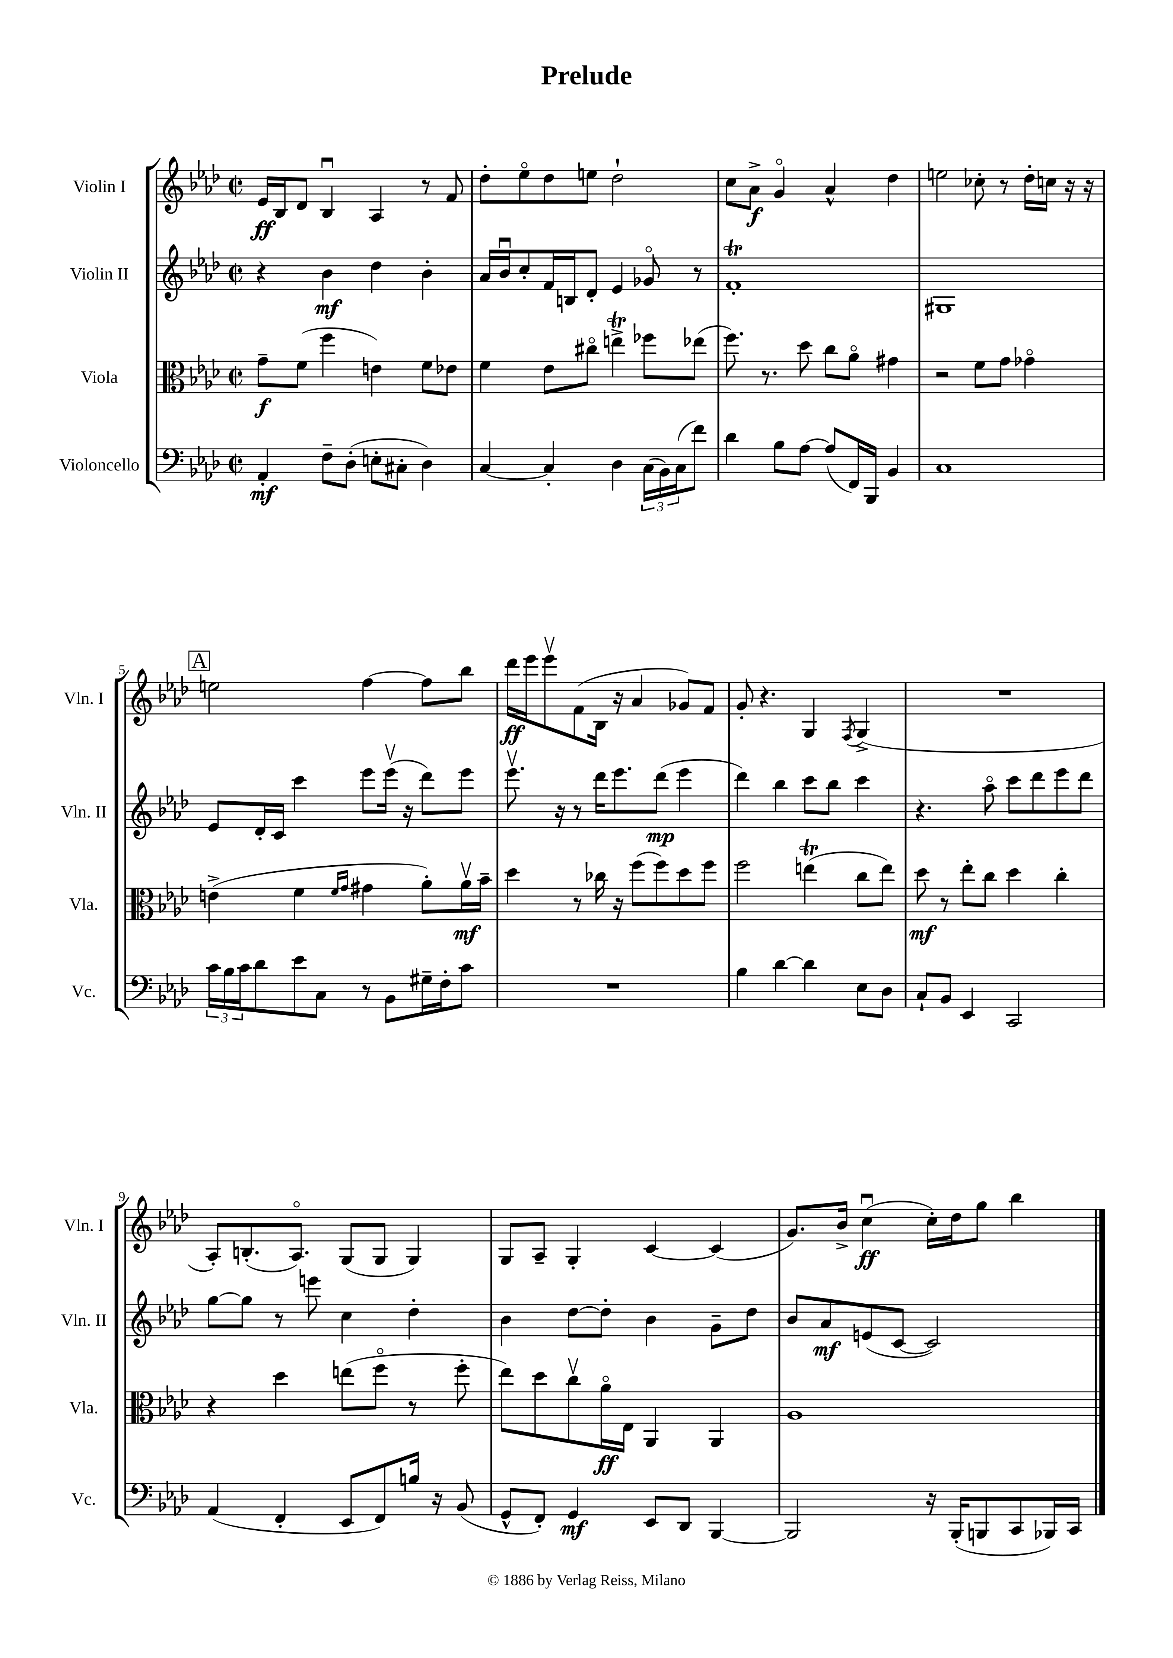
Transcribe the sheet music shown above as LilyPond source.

\header { title = "Prelude" }
<<
\new StaffGroup <<
\new Staff = "s0" \with { instrumentName = "Violin I" shortInstrumentName = "Vln. I" } {
    \clef treble \key aes \major \defaultTimeSignature \time 2/2
    ees'16\ff bes16 des'8 bes4\downbow aes4 r8 f'8 |
    des''8-. ees''8\flageolet des''8 e''8 des''2-! |
    c''8 aes'8->\f g'4\flageolet aes'4-^ des''4 |
    e''2 ces''8-. r8 des''16-. c''16 r16 r16 |
    \mark \markup { \box "A" } e''2 f''4~ f''8 bes''8 |
    des'''16\ff ees'''16 ees'''8\upbow f'8( bes16 r16 aes'4 ges'8) f'8 |
    g'8-. r4. g4 \acciaccatura { f8 } g4->( |
    R1 |
    aes8-.) b8.-.( aes8.\flageolet) g8( g8 g4) |
    g8 aes8-- g4-. c'4~ c'4( |
    g'8.) bes'16-> c''4\downbow\ff( c''16-.) des''16 g''8 bes''4 \bar "|." |
}
\new Staff = "s1" \with { instrumentName = "Violin II" shortInstrumentName = "Vln. II" } {
    \clef treble \key aes \major \defaultTimeSignature \time 2/2
    r4 bes'4\mf des''4 bes'4-. |
    aes'16 bes'16\downbow c''8-. f'16 b16 des'8-. ees'4 ges'8\flageolet r8 |
    f'1-.\trill |
    gis1 |
    \mark \markup { \box "A" } ees'8 des'16-. c'16 c'''4 ees'''8 ees'''16\upbow( r16 des'''8) ees'''8 |
    ees'''8.\upbow r16 r8 des'''16 ees'''8. des'''8\mp( ees'''4 |
    des'''4) bes''4 c'''8 bes''8 c'''4 |
    r4. aes''8\flageolet c'''8 des'''8 ees'''8 des'''8 |
    g''8~ g''8 r8 e'''8 c''4 des''4-. |
    bes'4 des''8~ des''8-. bes'4 g'8-- des''8 |
    bes'8 aes'8\mf e'8( c'8~ c'2) \bar "|." |
}
\new Staff = "s2" \with { instrumentName = "Viola" shortInstrumentName = "Vla." } {
    \clef alto \key aes \major \defaultTimeSignature \time 2/2
    g'8--\f f'8( f''4 e'4) f'8 ees'8 |
    f'4 ees'8 cis''8\flageolet e''4->\trill fes''8 ees''8( |
    f''8.) r8. des''8 c''8 aes'8\flageolet gis'4 |
    r2 f'8 g'8 ges'4\flageolet |
    \mark \markup { \box "A" } e'4->( f'4 \grace { f'16 g'16 } gis'4 aes'8-.) aes'16\upbow\mf bes'16-- |
    des''4 r8 ces''16 r16 f''8( f''8) des''8 f''8 |
    f''2 e''4\trill( c''8 e''8) |
    des''8\mf r8 ees''8-. c''8 des''4 c''4-. |
    r4 des''4 e''8( f''8\flageolet r8 f''8-. |
    ees''8) des''8 c''8\upbow aes'16\flageolet\ff ees16 aes,4 aes,4 |
    aes1 \bar "|." |
}
\new Staff = "s3" \with { instrumentName = "Violoncello" shortInstrumentName = "Vc." } {
    \clef bass \key aes \major \defaultTimeSignature \time 2/2
    aes,4-.\mf f8-- des8-.( e8-. cis8-. des4) |
    c4~ c4-. des4 \tuplet 3/2 { c16( bes,16) c16( } f'8) |
    des'4 bes8 aes8~ aes8( f,16) bes,,16 bes,4 |
    c1 |
    \mark \markup { \box "A" } \tuplet 3/2 { c'16 bes16 c'16 } des'8 ees'8 c8 r8 bes,8 gis16-- f16-. c'8 |
    R1 |
    bes4 des'4~ des'4 ees8 des8 |
    c8-! bes,8 ees,4 c,2 |
    aes,4( f,4-. ees,8 f,8) b16 r16 bes,8( |
    g,8-^ f,8-.) g,4\mf ees,8 des,8 bes,,4~ |
    bes,,2 r16 bes,,16-.( b,,8 c,8 bes,,16) c,16 \bar "|." |
}
>>
>>
